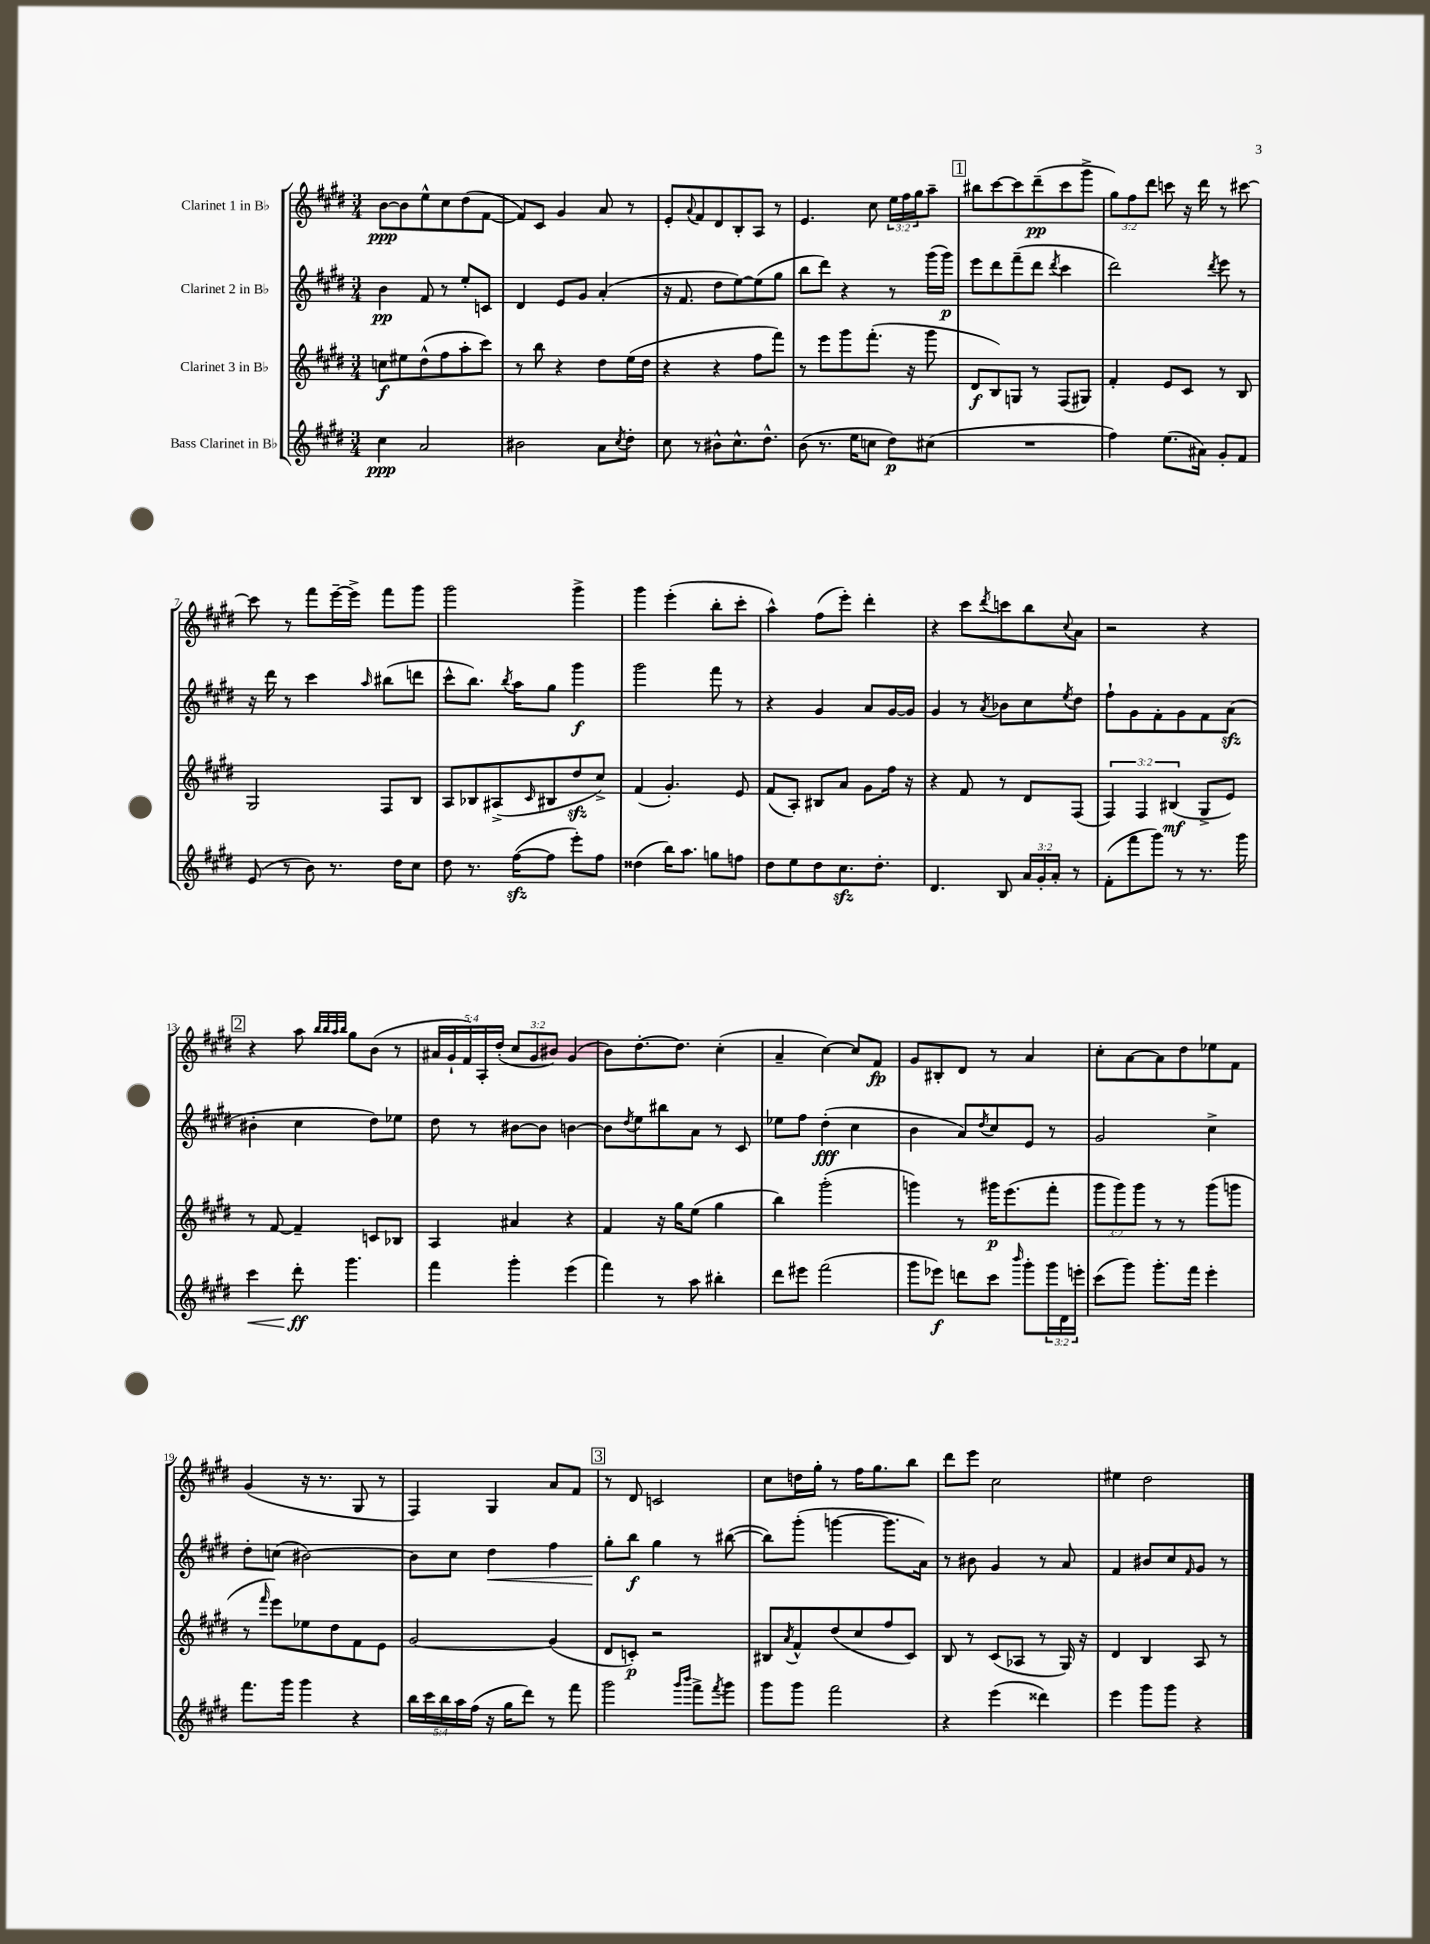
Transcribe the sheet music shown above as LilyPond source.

<<
\new StaffGroup <<
\new Staff = "s0" \with { instrumentName = "Clarinet 1 in Bb" } {
    \clef treble \key e \major \numericTimeSignature \time 3/4 \override Staff.TupletNumber.text = #tuplet-number::calc-fraction-text
    b'8~\ppp b'8 e''8-^ cis''8 dis''8( fis'8~ |
    fis'8) cis'8 gis'4 a'8 r8 |
    e'8-. \appoggiatura { a'8 } fis'8 dis'8 b8-. a8 r8 |
    e'4. cis''8 \tuplet 3/2 { e''16 fis''16 gis''16 } a''8-- |
    \mark \markup { \box "1" } bis''8 cis'''8~ cis'''8 dis'''8--\pp( cis'''8 gis'''8-> |
    \tuplet 3/2 { gis''8) fis''8 dis'''8 } c'''8 r16 dis'''16 r8 cis'''8~ |
    cis'''8 r8 fis'''8 e'''16~-- e'''16-> fis'''8 gis'''8 |
    gis'''2 gis'''4-> |
    gis'''4 e'''4-.( b''8-. cis'''8-. |
    a''4-^) fis''8( e'''8-.) dis'''4-. |
    r4 cis'''8 \acciaccatura { dis'''8 } c'''8 b''8 \appoggiatura { cis''8 } a'8 |
    r2 r4 |
    \mark \markup { \box "2" } r4 a''8 \grace { b''32 b''32 a''32 b''32 } gis''8 b'8( r8 |
    \tuplet 5/4 { ais'16 gis'16-! fis'16) a16-. dis''16-.( } \tuplet 3/2 { cis''8 gis'8 bis'8) } gis'4( |
    b'8) dis''8.~-. dis''8. cis''4-.( |
    a'4-- cis''4~) cis''8 fis'8\fp |
    gis'8 bis8-. dis'8 r8 a'4 |
    cis''8-. a'8~ a'8 dis''8 ees''8 fis'8 |
    gis'4( r16 r8. gis8 r8 |
    fis4) gis4 a'8 fis'8 |
    \mark \markup { \box "3" } r8 dis'8 c'2 |
    cis''8 d''16 gis''16-. r8 fis''16 gis''8. b''8 |
    dis'''8 e'''8 cis''2 |
    eis''4 dis''2 \bar "|." |
}
\new Staff = "s1" \with { instrumentName = "Clarinet 2 in Bb" } {
    \clef treble \key e \major \numericTimeSignature \time 3/4
    b'4\pp fis'8 r8 e''8-. c'8 |
    dis'4 e'8 gis'8 a'4-.( |
    r16 fis'8. dis''8 e''8~) e''8( gis''8 |
    b''8 dis'''8) r4 r8 gis'''16( gis'''16\p) |
    \mark \markup { \box "1" } e'''8 dis'''8 fis'''8--( dis'''8 \acciaccatura { dis'''8 } cis'''4 |
    dis'''2) \acciaccatura { dis'''8 } e'''8 r8 |
    r16 dis'''16 r8 cis'''4 \grace { a''16 } bis''8( d'''8 |
    cis'''8-^ b''8.) \acciaccatura { b''8 } a''16 gis''8 gis'''4\f |
    gis'''2 fis'''8 r8 |
    r4 gis'4 a'8 gis'16~ gis'16 |
    gis'4 r8 \acciaccatura { a'8 } bes'8 cis''8 \acciaccatura { e''8 } dis''8 |
    fis''8-! gis'8 fis'8-. gis'8 fis'8 a'8\sfz( |
    \mark \markup { \box "2" } bis'4-. cis''4 dis''8) ees''8 |
    dis''8 r8 bis'8~ bis'8 b'4~ |
    b'8 \acciaccatura { dis''8 } e''8 bis''8 a'8 r8 cis'8 |
    ees''8 fis''8 dis''4-.\fff( cis''4 |
    b'4 a'8) \acciaccatura { dis''8 } cis''8 e'8 r8 |
    gis'2 cis''4-> |
    dis''8-. c''8( bis'2~) |
    bis'8 cis''8 dis''4\< fis''4 |
    \mark \markup { \box "3" } gis''8-.\! b''8\f gis''4 r8 bis''8~( |
    bis''8) gis'''8-.( g'''4~ g'''8. a'16) |
    r8 bis'8 gis'4 r8 a'8 |
    fis'4 bis'8 cis''8 \grace { fis'16 } gis'8 r8 \bar "|." |
}
\new Staff = "s2" \with { instrumentName = "Clarinet 3 in Bb" } {
    \clef treble \key e \major \numericTimeSignature \time 3/4 \override Staff.TupletNumber.text = #tuplet-number::calc-fraction-text
    c''8\f eis''8 dis''8-^( fis''8 a''8-. cis'''8) |
    r8 b''8 r4 dis''8 e''16( dis''16 |
    r4 r4 fis''8 fis'''8) |
    r8 e'''8 gis'''8 fis'''8.-.( r16 gis'''8 |
    \mark \markup { \box "1" } dis'8\f b8) g8 r8 fis8( gis8) |
    fis'4-. e'8 cis'8 r8 b8 |
    gis2 fis8 b8 |
    a8 bes8 ais8->( \grace { cis'16 } bis8 dis''8\sfz cis''8->) |
    fis'4( gis'4.-.) e'8 |
    fis'8( a8-.) bis8 a'8 gis'8 fis''16 r16 |
    r4 fis'8 r8 dis'8 fis8( |
    \tuplet 3/2 { fis4) fis4 bis4\mf( } gis8-> e'8) |
    \mark \markup { \box "2" } r8 fis'8~ fis'4-- c'8 bes8 |
    a4 ais'4 r4 |
    fis'4 r16 gis''16 e''8( gis''4 |
    b''4) gis'''2-.( |
    g'''4) r8 gis'''16\p e'''8.( fis'''8-. |
    \tuplet 3/2 { gis'''8 gis'''8) gis'''8 } r8 r8 gis'''8( g'''8 |
    r8 \grace { fis'''16 } e'''8) ees''8 dis''8 fis'8 e'8 |
    gis'2~ gis'4( |
    \mark \markup { \box "3" } dis'8 c'8-.\p) r2 |
    bis8 \acciaccatura { a'8 } fis'8-^ dis''8( cis''8 fis''8 cis'8) |
    b8 r8 cis'8( aes8 r8 gis16) r16 |
    dis'4 b4 a8 r8 \bar "|." |
}
\new Staff = "s3" \with { instrumentName = "Bass Clarinet in Bb" } {
    \clef treble \key e \major \numericTimeSignature \time 3/4 \override Staff.TupletNumber.text = #tuplet-number::calc-fraction-text
    cis''4\ppp a'2 |
    bis'2 a'8 \acciaccatura { cis''8 } dis''8-. |
    cis''8 r8 bis'8-^ cis''8.-^ dis''8.-^ |
    b'8( r8. e''16 c''8 dis''8\p) cis''8( |
    \mark \markup { \box "1" } R2. |
    fis''4) e''8.( ais'16) gis'8-. fis'8 |
    e'8( r8 b'8) r8. dis''16 cis''8 |
    dis''8 r8. fis''16~\sfz( fis''8 e'''8-.) fis''8 |
    disis''4( b''16) a''8. g''8 f''8 |
    dis''8 e''8 dis''8 cis''8.\sfz dis''8.-. |
    dis'4. b8 \tuplet 3/2 { a'16 gis'16-. a'16-. } r8 |
    fis'8-.( fis'''8 gis'''8) r8 r8. gis'''16 |
    \mark \markup { \box "2" } cis'''4\< dis'''8-.\ff\! gis'''4. |
    fis'''4 gis'''4-. e'''4( |
    fis'''4) r8 a''8 bis''4-. |
    dis'''8 eis'''8 fis'''2( |
    gis'''8 ees'''8\f) d'''8 cis'''8 \grace { b'''16 } gis'''8-. \tuplet 3/2 { gis'''16 dis'16 e'''16-. } |
    cis'''8( gis'''8) gis'''8.-. fis'''16 e'''4-. |
    fis'''8. gis'''16 gis'''4 r4 |
    \tuplet 5/4 { b''16 cis'''16 b''16 a''16 fis''16( } r16 gis''16 dis'''8) r8 fis'''8 |
    \mark \markup { \box "3" } gis'''2 \grace { gis'''16 b'''16 } fis'''8-> \acciaccatura { fis'''8 } gis'''8 |
    gis'''8 gis'''8 fis'''2 |
    r4 e'''4( disis'''4) |
    e'''4 gis'''8 gis'''8 r4 \bar "|." |
}
>>
>>
